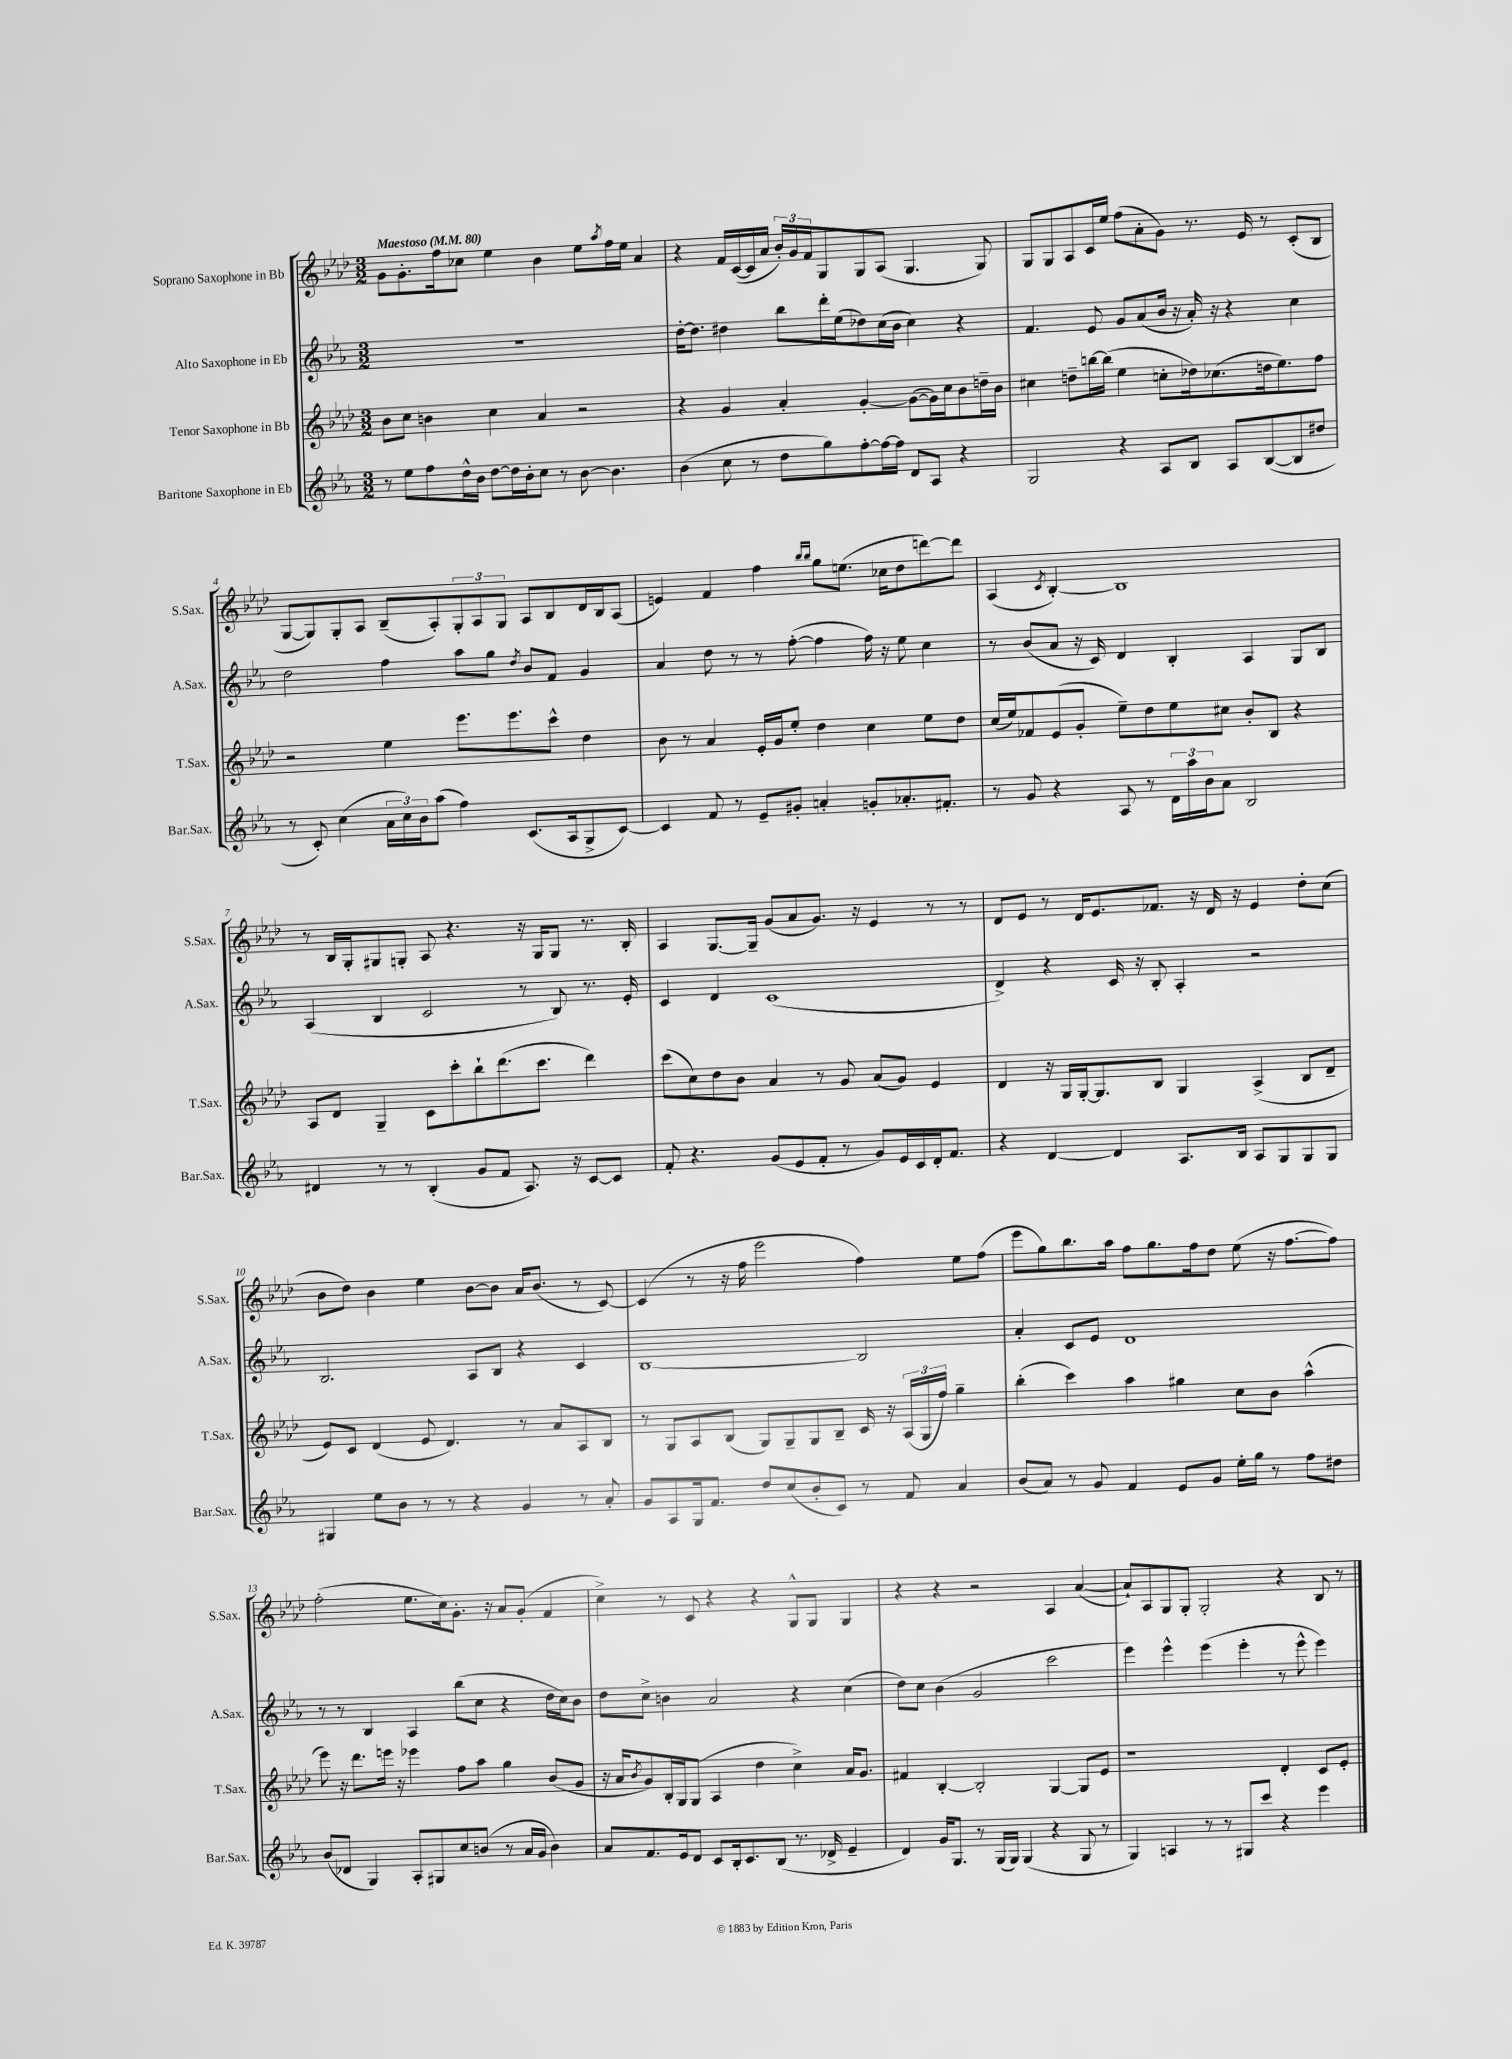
<<
\new StaffGroup <<
\new Staff = "s0" \with { instrumentName = "Soprano Saxophone in Bb" shortInstrumentName = "S.Sax." } {
    \clef treble \key aes \major \numericTimeSignature \time 3/2 \tempo "Maestoso" 4 = 80
    g'8 g'8.-. f''16 ces''8 ees''4 bes'4 ees''8 \acciaccatura { aes''8 } f''16 ees''16 aes'4 |
    r4 f'16 c'16~( c'16 aes'16 \tuplet 3/2 { bes'16-.) g'16 f'16 } g8 g8 aes8( g4. g8) |
    g8 g8 aes8 c'16 ees''16 f''8( aes'8-. g'8) r8. ees'16 r8 c'8-.( bes8 |
    g8~ g8) g8-. aes8 bes8--( aes8-.) \tuplet 3/2 { g8-. aes8 g8 } aes8 bes8 des'16 bes16 aes8( |
    e'4) f'4 f''4 \grace { bes''16 bes''16 } g''8 e''8.( ces''16 des''8 d'''8~) d'''8 |
    aes4( \acciaccatura { c'8 } bes4~-.) bes1 |
    r8 bes16 g16-. gis8 g8-. aes8 r4. r16 g16 g8 r8. bes16-. |
    aes4 g8.~ g16-- g'8( aes'8 g'8.) r16 ees'4 r8 r8 |
    des'8 ees'8 r8 des'16 ees'8. fes'8. r16 des'16 r16 ees'4 des''8-. c''8( |
    bes'8 des''8) bes'4 ees''4 bes'8~ bes'8 aes'16 bes'8.( r8 c'8~) |
    c'4( r8 r16 f''16 ees'''2 f''4) ees''8 f''8( |
    ees'''8 g''8) bes''8. aes''16 f''8 g''8. f''16 des''8 ees''8( r16 f''8.~ f''8) |
    f''2-.( ees''8. c''16) g'8.-. r16 aes'8 g'8-.( f'4 |
    c''4->) r8 c'8 r4 r4 g8-^ g8 g4 |
    r4 r4 r2 aes4 aes'4~( |
    aes'8-!) aes8 g8 g8-. g2-. r4 bes8 r8 \bar "|." |
}
\new Staff = "s1" \with { instrumentName = "Alto Saxophone in Eb" shortInstrumentName = "A.Sax." } {
    \clef treble \key ees \major \numericTimeSignature \time 3/2
    R1. |
    d''16~-. d''8. dis''4 bes''8 d'''16-. ees''16( des''8) c''16( bes'16 c''4) r4 |
    f'4. ees'8 g'8 aes'8( bes'16 r16 aes'16-.) r16 r4 c''4 |
    d''2 f''4 aes''8 g''8 \acciaccatura { d''8 } bes'8 f'8 g'4 |
    aes'4 d''8 r8 r8 f''8~-.( f''4 f''16) r16 ees''8 c''4 |
    r8 bes'8( aes'8 r16 c'16) d'4 bes4-. aes4 g8 bes8 |
    aes4( bes4 c'2 r8 bes8) r8. ees'16-. |
    c'4 d'4 c'1( |
    d'4->) r4 c'16 r16 bes8-. aes4-. r2 |
    bes2. aes8 bes8 r4 c'4 |
    bes1~ bes2 |
    aes'4-. c'8 ees'8 d'1 |
    r8 r8 bes4 aes4 bes''8( c''8 r4 d''16 c''16) bes'8 |
    d''8 c''8-> b'4 aes'2 r4 c''4( |
    d''8) c''8 bes'4( g'2 c'''2 |
    ees'''4) ees'''4-^ ees'''4( ees'''4-. r8 ees'''8-^ ees'''4) \bar "|." |
}
\new Staff = "s2" \with { instrumentName = "Tenor Saxophone in Bb" shortInstrumentName = "T.Sax." } {
    \clef treble \key aes \major \numericTimeSignature \time 3/2
    bes'8 c''8 b'4 c''4 aes'4 r2 |
    r4 g'4 aes'4-. g'4~-. g'8~( g'16) c''16 bes'8 d''16-- bes'16 |
    cis''4 d''8-- b''16~ b''16( ees''4 c''8-. des''16) ces''8.( d''16 ees''8.) f''8 |
    r2 ees''4 ees'''8. ees'''8. c'''8-^ des''4 |
    bes'8 r8 aes'4 ees'16-. g'16 ees''8-. des''4 c''4 ees''8 des''8 |
    c''16( ees''16) fes'8 ees'8( g'8-. ees''8--) des''8 ees''8 cis''8 bes'8-. bes8 r4 |
    aes8 des'8 g4-- c'8 c'''8-. bes''8-! des'''8.( c'''8. des'''4) |
    c'''8( c''8) des''8 bes'8 aes'4 r8 g'8 aes'8( g'8) ees'4 |
    des'4 r16 g16 g16~-. g8. bes8 g4 aes4->( bes8 des'8-- |
    ees'8) c'8 des'4( ees'8 des'4.) r8 aes'8 aes8 bes8 |
    r8 g8 aes8 bes8( g8) g8-- g8 bes8-- c'16 r16 \tuplet 3/2 { aes16( g16 f''16) } g''4-- |
    bes''4-.( c'''4) aes''4 gis''4 c''8 bes'8 aes''4-^( |
    ees'''8) r16 des'''8. e'''16 r16 ees'''4 f''8 aes''8 g''4 bes'8( g'8 |
    r16 aes'16 \acciaccatura { bes'8 } g'8) bes16-. g16 g8( aes4 des''4 c''4->) aes'16 g'8. |
    fis'4 bes4~-. bes2-. g4~ g8 ees'8 |
    r1 des'4-. c'8 ees'8-. \bar "|." |
}
\new Staff = "s3" \with { instrumentName = "Baritone Saxophone in Eb" shortInstrumentName = "Bar.Sax." } {
    \clef treble \key ees \major \numericTimeSignature \time 3/2
    r8 ees''8 f''8 d''16-^ bes'16 d''8~ d''16 bes'16-. c''8 r8 bes'8~ bes'4. |
    bes'4( c''8 r8 d''8 g''8) f''8~-. f''16~ f''16 d'8 aes8 r4 |
    g2 r4 aes8 bes8 aes8 bes8~( bes8 dis''8 |
    r8 c'8-.) c''4( \tuplet 3/2 { aes'16 c''16) bes'16 } aes''8( f''4) c'8.( aes16 g8-> c'8~) |
    c'4 f'8 r8 ees'8-- gis'8-. a'4-. g'8-. aes'8.-. fis'8.-. |
    r8 g'8 r4 aes8 r8 \tuplet 3/2 { d'16 aes''16 bes'16 } aes'8 bes2 |
    dis'4 r8 r8 bes4-.( g'8 f'8 aes8.) r16 c'8~ c'8 |
    f'8-. r4. g'8( ees'8 f'8-. r8 g'8) ees'16 c'16 d'16-. f'8. |
    r4 d'4~ d'4 aes8. bes16 aes8 g8 g8 g8 |
    gis4 ees''8 bes'8 r8 r8 r4 g'4 r8 aes'8-. |
    g'8 aes8 g16 f'8. d''8 c''8( bes'8-. c'8) r8 f'8 aes'4 |
    bes'8( aes'8) r8 g'8 f'4 ees'8 g'8 ees''16-. g''16 r8 f''8 dis''8 |
    bes'8( des'8 g4) aes8-. gis8 c''8 b'8( r8 aes'16 g'16 b'4) |
    aes'8 f'8. ees'16 d'8 c'8 bes16-. c'8. bes8( r8. des'16-> ees'4-- |
    d'4) g'16 g8. r8 g16( g16) g4( r4 g8 r8 |
    g4) a4 r8 r8 gis8 c'''8 r4 ees'''4 \bar "|." |
}
>>
>>
